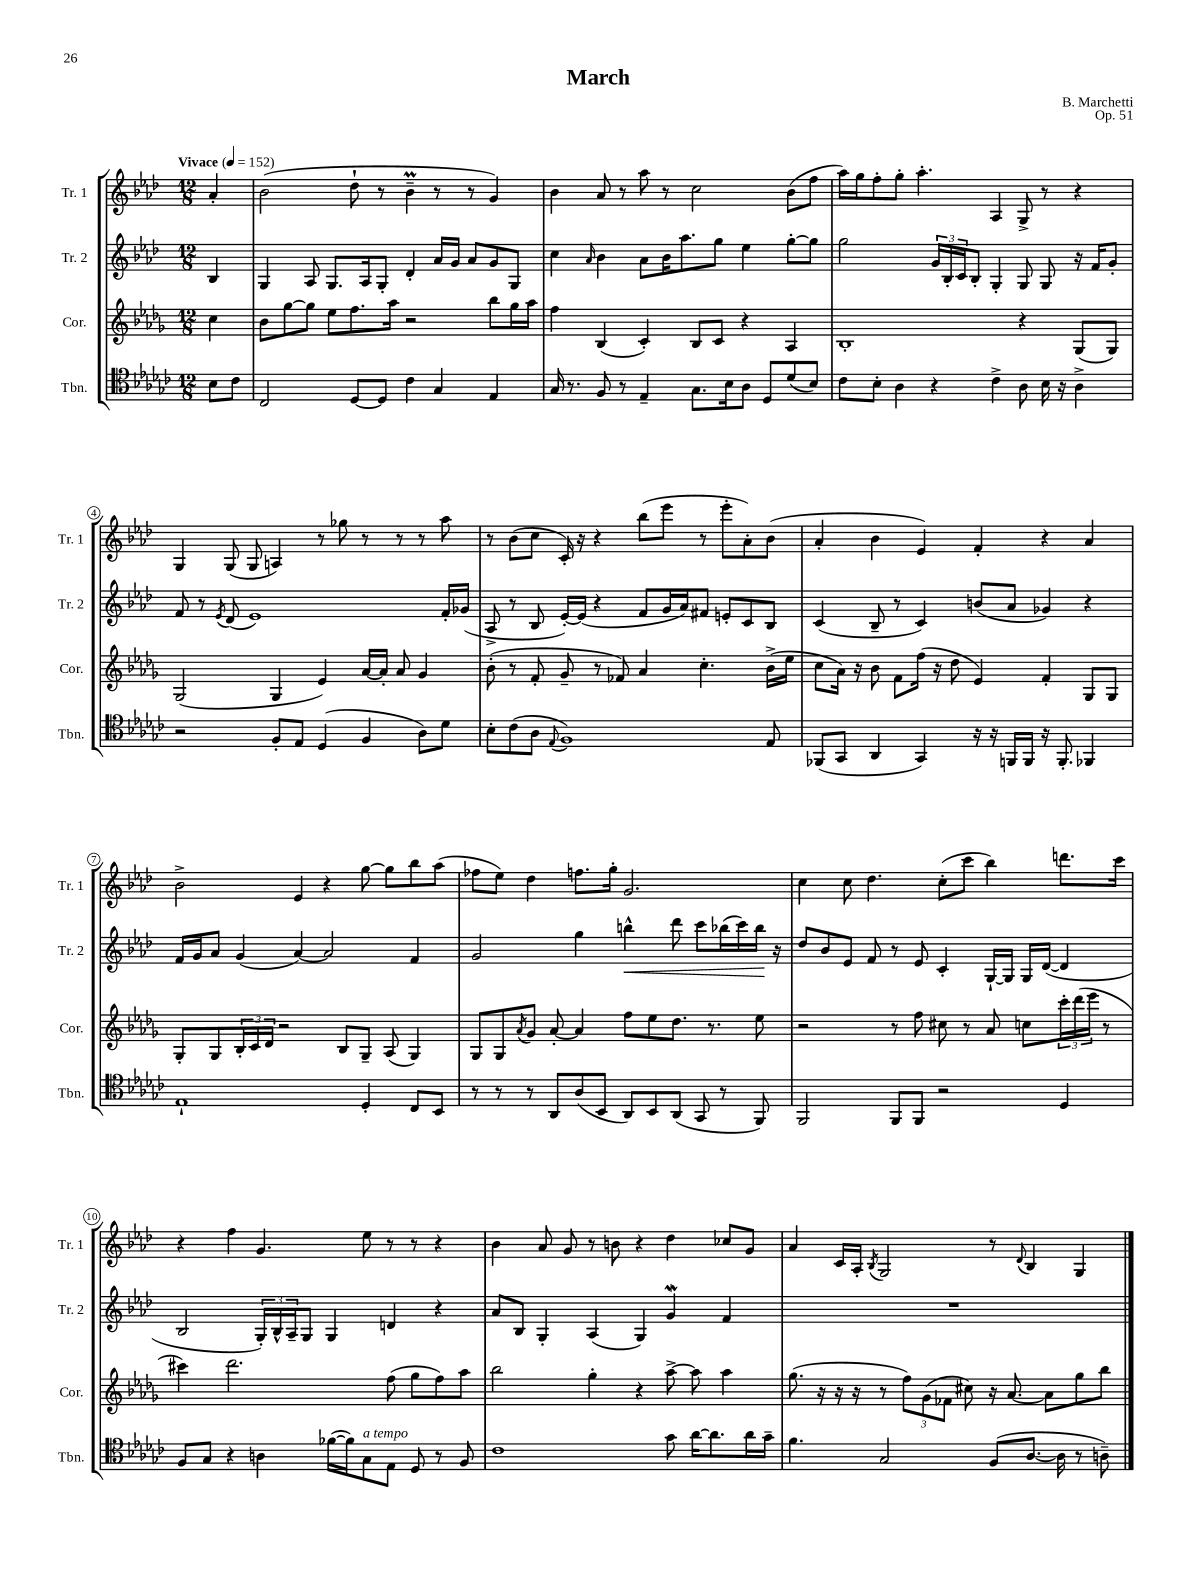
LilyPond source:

\header { title = "March" composer = "B. Marchetti" opus = "Op. 51" }
<<
\new StaffGroup <<
\new Staff = "s0" \with { instrumentName = "Tr. 1" shortInstrumentName = "Tr. 1" } {
    \clef treble \key aes \major \numericTimeSignature \time 12/8 \partial 4 \tempo "Vivace" 4 = 152
    aes'4-. |
    bes'2( des''8-! r8 bes'4--\prall r8 r8 g'4) |
    bes'4 aes'8 r8 aes''8 r8 c''2 bes'8( f''8 |
    aes''16) g''16 f''8-. g''8-. aes''4.-. aes4 g8-> r8 r4 |
    g4 g8( g8 a4) r8 ges''8 r8 r8 r8 aes''8 |
    r8 bes'8( c''8 c'16-.) r16 r4 bes''8( ees'''8 r8 ees'''8-. aes'8-.) bes'8( |
    aes'4-. bes'4 ees'4) f'4-. r4 aes'4 |
    bes'2-> ees'4 r4 g''8~ g''8 bes''8 aes''8( |
    fes''8 ees''8) des''4 f''8. g''16-. g'2. |
    c''4 c''8 des''4. c''8-.( c'''8 bes''4) d'''8. c'''16 |
    r4 f''4 g'4. ees''8 r8 r8 r4 |
    bes'4 aes'8 g'8 r8 b'8 r4 des''4 ces''8 g'8 |
    aes'4 c'16 aes16-. \acciaccatura { bes8 } g2 r8 \appoggiatura { des'8 } bes4 g4 \bar "|." |
}
\new Staff = "s1" \with { instrumentName = "Tr. 2" shortInstrumentName = "Tr. 2" } {
    \clef treble \key aes \major \numericTimeSignature \time 12/8 \partial 4
    bes4 |
    g4 aes8 g8. aes16 g8-. des'4-. aes'16 g'16 aes'8 g'8 g8 |
    c''4 \grace { aes'16 } bes'4 aes'8 bes'16 aes''8. g''8 ees''4 g''8~-. g''8 |
    g''2 \tuplet 3/2 { g'16 bes16-. c'16 } bes8-. g4-. g8 g8 r16 f'16 g'8-. |
    f'8 r8 \acciaccatura { ees'8 } des'8( ees'1) f'16-. ges'16( |
    aes8-> r8 bes8 ees'16~-.) ees'16( r4 f'8 g'16 aes'16) fis'8 e'8-. c'8 bes8 |
    c'4( bes8-- r8 c'4) b'8( aes'8 ges'4) r4 |
    f'16 g'16 aes'8 g'4( aes'4~) aes'2 f'4 |
    g'2 g''4 b''4-^\< des'''8 c'''8 bes''16( c'''16) bes''16\! r16 |
    des''8 bes'8 ees'8 f'8 r8 ees'8 c'4-. g16~-! g16 g16 des'16~( des'4 |
    bes2 \tuplet 3/2 { g16-.) bes16-^ aes16-- } g8 g4 d'4 r4 |
    aes'8 bes8 g4-. aes4( g4) g'4\mordent f'4 |
    R1. \bar "|." |
}
\new Staff = "s2" \with { instrumentName = "Cor." shortInstrumentName = "Cor." } {
    \clef treble \key des \major \numericTimeSignature \time 12/8 \partial 4
    c''4 |
    bes'8 ges''8~ ges''8 ees''8 f''8. aes''16 r2 bes''8 ges''16 aes''16 |
    f''4 bes4( c'4-.) bes8 c'8 r4 aes4 |
    bes1-. r4 ges8( ges8) |
    ges2( ges4 ees'4) aes'16~ aes'16-. aes'8 ges'4 |
    bes'8-.( r8 f'8-. ges'8-- r8 fes'8) aes'4 c''4.-. bes'16->( ees''16 |
    c''8 aes'16) r16 bes'8 f'8 f''16( r16 des''8 ees'4) f'4-. ges8 ges8 |
    ges8-. ges8 \tuplet 3/2 { bes16-. c'16 des'16 } r2 bes8 ges8-- aes8( ges4) |
    ges8 ges8 \acciaccatura { aes'8 } ges'8 aes'8~-. aes'4 f''8 ees''8 des''8. r8. ees''8 |
    r2 r8 f''8 cis''8 r8 aes'8 c''8 \tuplet 3/2 { c'''16-. des'''16( ees'''16 } r8 |
    cis'''4) des'''2. f''8( ges''8 f''8) aes''8 |
    bes''2 ges''4-. r4 aes''8~-> aes''8 aes''4 |
    ges''8.( r16 r16 r16 r8 \tuplet 3/2 { f''8) ges'8( fes'8 } cis''8) r16 aes'8.~ aes'8 ges''8 bes''8 \bar "|." |
}
\new Staff = "s3" \with { instrumentName = "Tbn." shortInstrumentName = "Tbn." } {
    \clef tenor \key ges \major \numericTimeSignature \time 12/8 \partial 4
    bes8 ces'8 |
    ces2 des8~ des8 ces'4 ges4 ees4 |
    ges16 r8. f8 r8 ees4-- ges8. bes16 aes8 des8 des'8( bes8) |
    ces'8 bes8-. aes4 r4 ces'4-> aes8 bes16 r16 aes4-> |
    r2 f8-. ees8 des4( f4 aes8) des'8 |
    bes8-. ces'8( aes8 \appoggiatura { ees8 } f1) ees8 |
    fes,8( ges,8 aes,4 ges,4) r16 r16 f,16 f,16 r16 f,8.-. fes,4 |
    ees1-! des4-. ces8 bes,8 |
    r8 r8 r8 aes,8 aes8( bes,8 aes,8) bes,8 aes,8( ges,8 r8 f,8) |
    f,2 f,8 f,8 r2 des4 |
    f8 ges8 r4 a4 fes'16~( fes'16) ges8^\markup { \italic "a tempo" } ees8 des8 r8 f8 |
    ces'1 ges'8 aes'16~ aes'8. aes'16 ges'16-- |
    f'4. ges2 f8( aes8.~ aes16 r8 a8--) \bar "|." |
}
>>
>>
\layout { \context { \Score \override BarNumber.stencil = #(make-stencil-circler 0.1 0.3 ly:text-interface::print) } }
